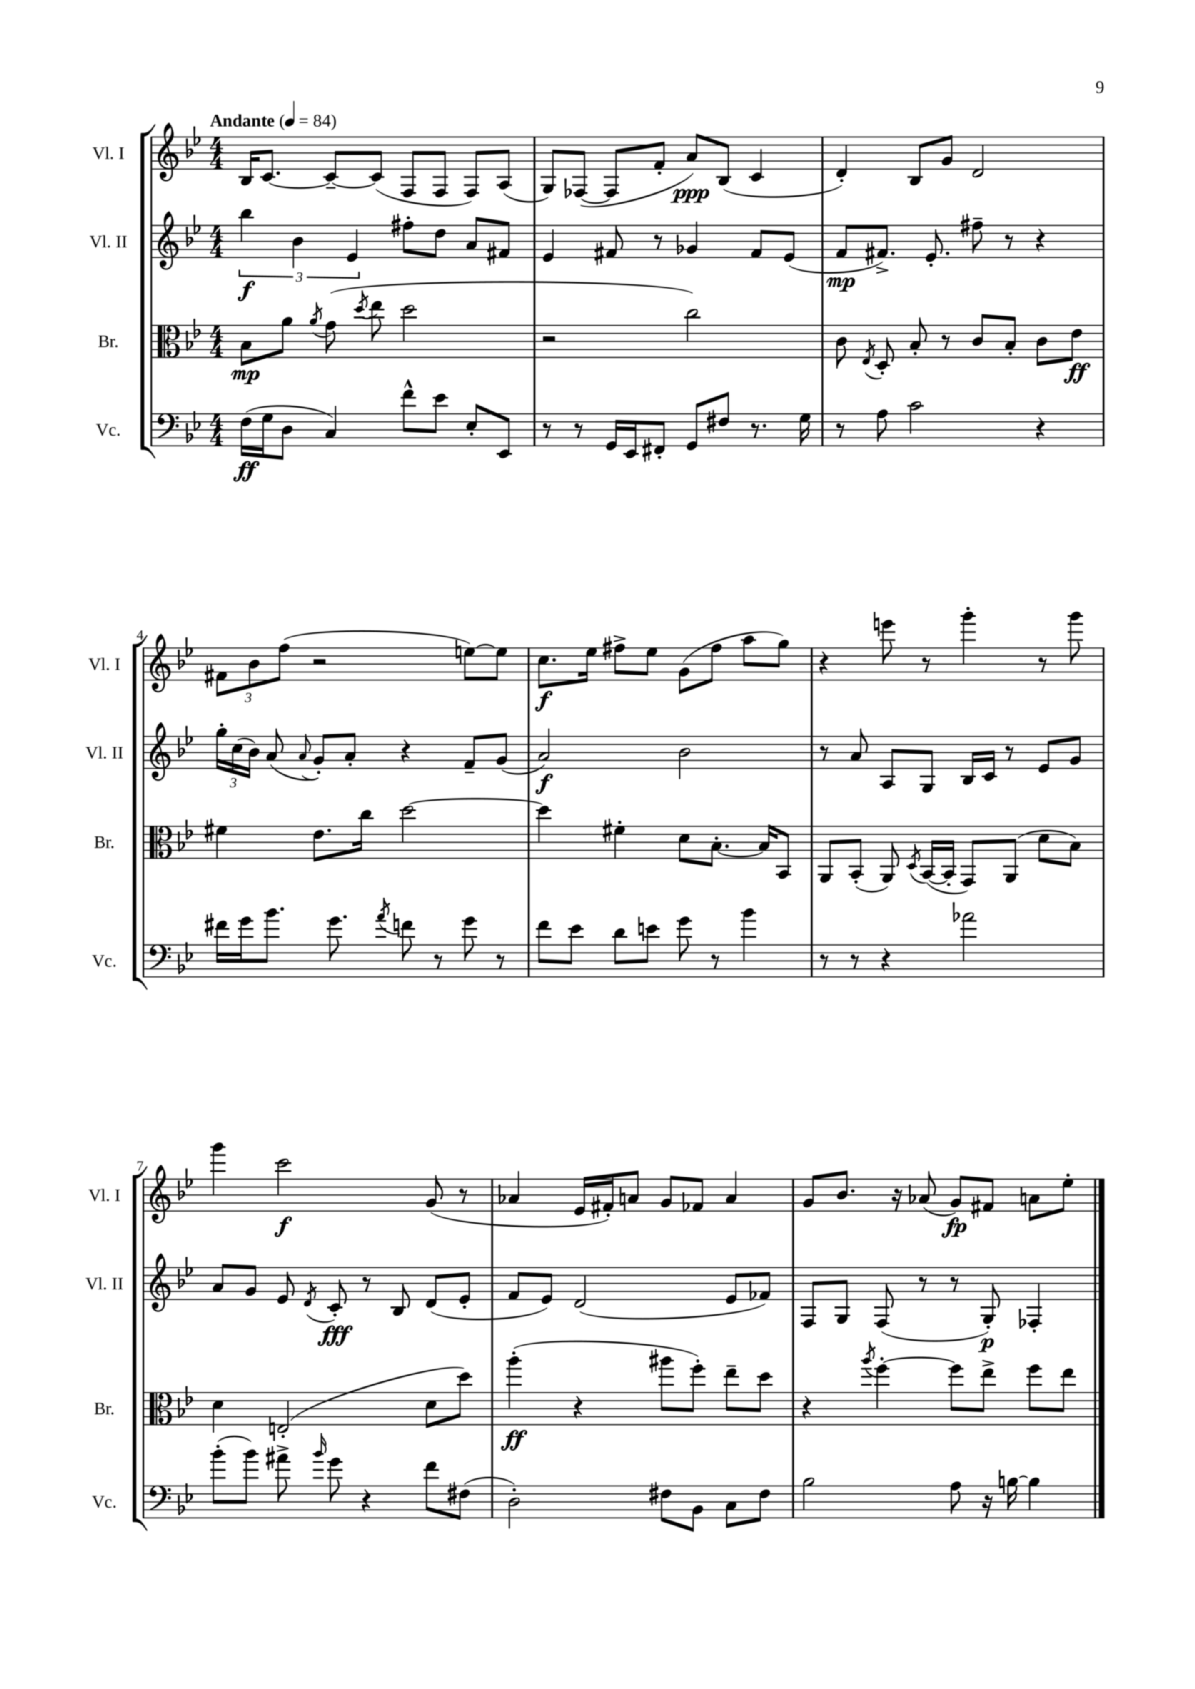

**kern	**kern	**kern	**kern
*staff4	*staff3	*staff2	*staff1
*clefF4	*clefC3	*clefG2	*clefG2
*k[b-e-]	*k[b-e-]	*k[b-e-]	*k[b-e-]
*M4/4	*M4/4	*M4/4	*M4/4
*MM84	*MM84	*MM84	*MM84
(16F\LL	8B-\L	6bb-\	16B-/LK
16G\J	.	.	[8.c/J
8D\J	8a\J	.	.
.	.	6b-\	.
.	8qa/	.	.
4C/)	(8g\	.	8c~/_L
.	.	6e-/	.
.	8qdd/	.	.
.	8ee-\	.	(8c/]J
8f^^\L	2dd\	8ff#'\L	8F/L
8e-\J	.	8dd\J	8F/J
8E-'/L	.	8a/L	8F/L)
8EE-/J	.	8f#/J	(8A/J
=	=	=	=
8r	2r	4e-/	8G/L)
8r	.	.	([8F-/J
16GG/LL	.	8f#/	8F-/]L
16EE-/J	.	.	.
8FF#'/J	.	8r	8f'/J
8GG/L	2cc\)	4g-/	8a/L)
8F#/J	.	.	(8B-/J
8.r	.	8f#/L	4c/
.	.	(8e-/J	.
16G\	.	.	.
=	=	=	=
8r	8c\	8f/L	4d'/)
.	8qE-/	.	.
8A\	8D'/	8.f#^/J)	.
2c\	8B-'/	.	8B-/L
.	.	8.e-'/	.
.	8r	.	8g/J
.	8c/L	8ff#~\	2d/
.	8B-'/J	8r	.
4r	8c\L	4r	.
.	8e-\J	.	.
=	=	=	=
16f#\LL	4f#\	24gg'\LL	12f#\L
.	.	(24cc\	.
16g\J	.	.	.
.	.	24b-\JJ)	12b-\
8.b-\J	.	(8a/	.
.	.	.	(12ff\J
.	.	8qqa/	.
.	8.e-\L	8g'/L)	2r
8.g\	.	.	.
.	.	8a'/J	.
.	16cc\Jk	.	.
8qa/	.	.	.
8f\	[2dd\	4r	.
8r	.	.	.
8g\	.	8f~/L	[8ee\L)
8r	.	(8g/J	8ee\]J
=	=	=	=
8f\L	4dd\]	2a/)	8.cc\L
8e-\J	.	.	.
.	.	.	16ee-\Jk
8d\L	4f#'\	.	8ff#^\L
8e\J	.	.	8ee-\J
8g\	8d\L	2b-\	(8g\L
8r	[8.B-'\J	.	8ff#\J
4b-\	.	.	8aa\L
.	16B-/]LK	.	.
.	8BB-/J	.	8gg\J)
=	=	=	=
8r	8AA/L	8r	4r
8r	(8BB-'/J	8a/	.
4r	8AA/)	8A/L	8eee\
.	8qD/	.	.
.	([16BB-/LL	8G/J	8r
.	16BB-'/]JJ	.	.
2a-\	8GG/L)	16B-/LL	4ggg'\
.	.	16c/JJ	.
.	(8AA/J	8r	.
.	8d\L	8e-/L	8r
.	8B-\J)	8g/J	8ggg\
=	=	=	=
(8b-'\L	4d\	8a/L	4ggg\
8b-\J)	.	8g/J	.
8a#^\	(2E'/	8e-/	2ccc\
16qqb-/	.	8qd/	.
8g\	.	8c'/	.
4r	.	8r	.
.	.	8B-/	.
8f\L	8d\L	(8d/L	(8g/
(8F#\J	8dd\J)	8e-'/J	8r
=	=	=	=
2D'\)	(4aa'\	8f/L	4a-/
.	.	8e-/J)	.
.	4r	(2d/	16e-/LL
.	.	.	16f#'/J)
.	.	.	8a/J
8F#\L	8aa#\L	.	8g/L
8BB-\J	8ff'\J)	.	8f-/J
8C\L	8ee-~\L	8e-/L	4a/
8F#\J	8dd\J	8f-/J)	.
=	=	=	=
2B-\	4r	8F/L	8g/L
.	.	8G/J	8.b-/J
.	8qaa/	.	.
.	[4ff'\	(8F/	.
.	.	.	16r
.	.	8r	(8a-/
8A\	8ff\]L	8r	8g/L)
16r	8ee-^\J	8G'/)	8f#/J
[16B\	.	.	.
4B\]	8ff\L	4F-'/	8a\L
.	8ee-\J	.	8ee-'\J
==	==	==	==
*-	*-	*-	*-
